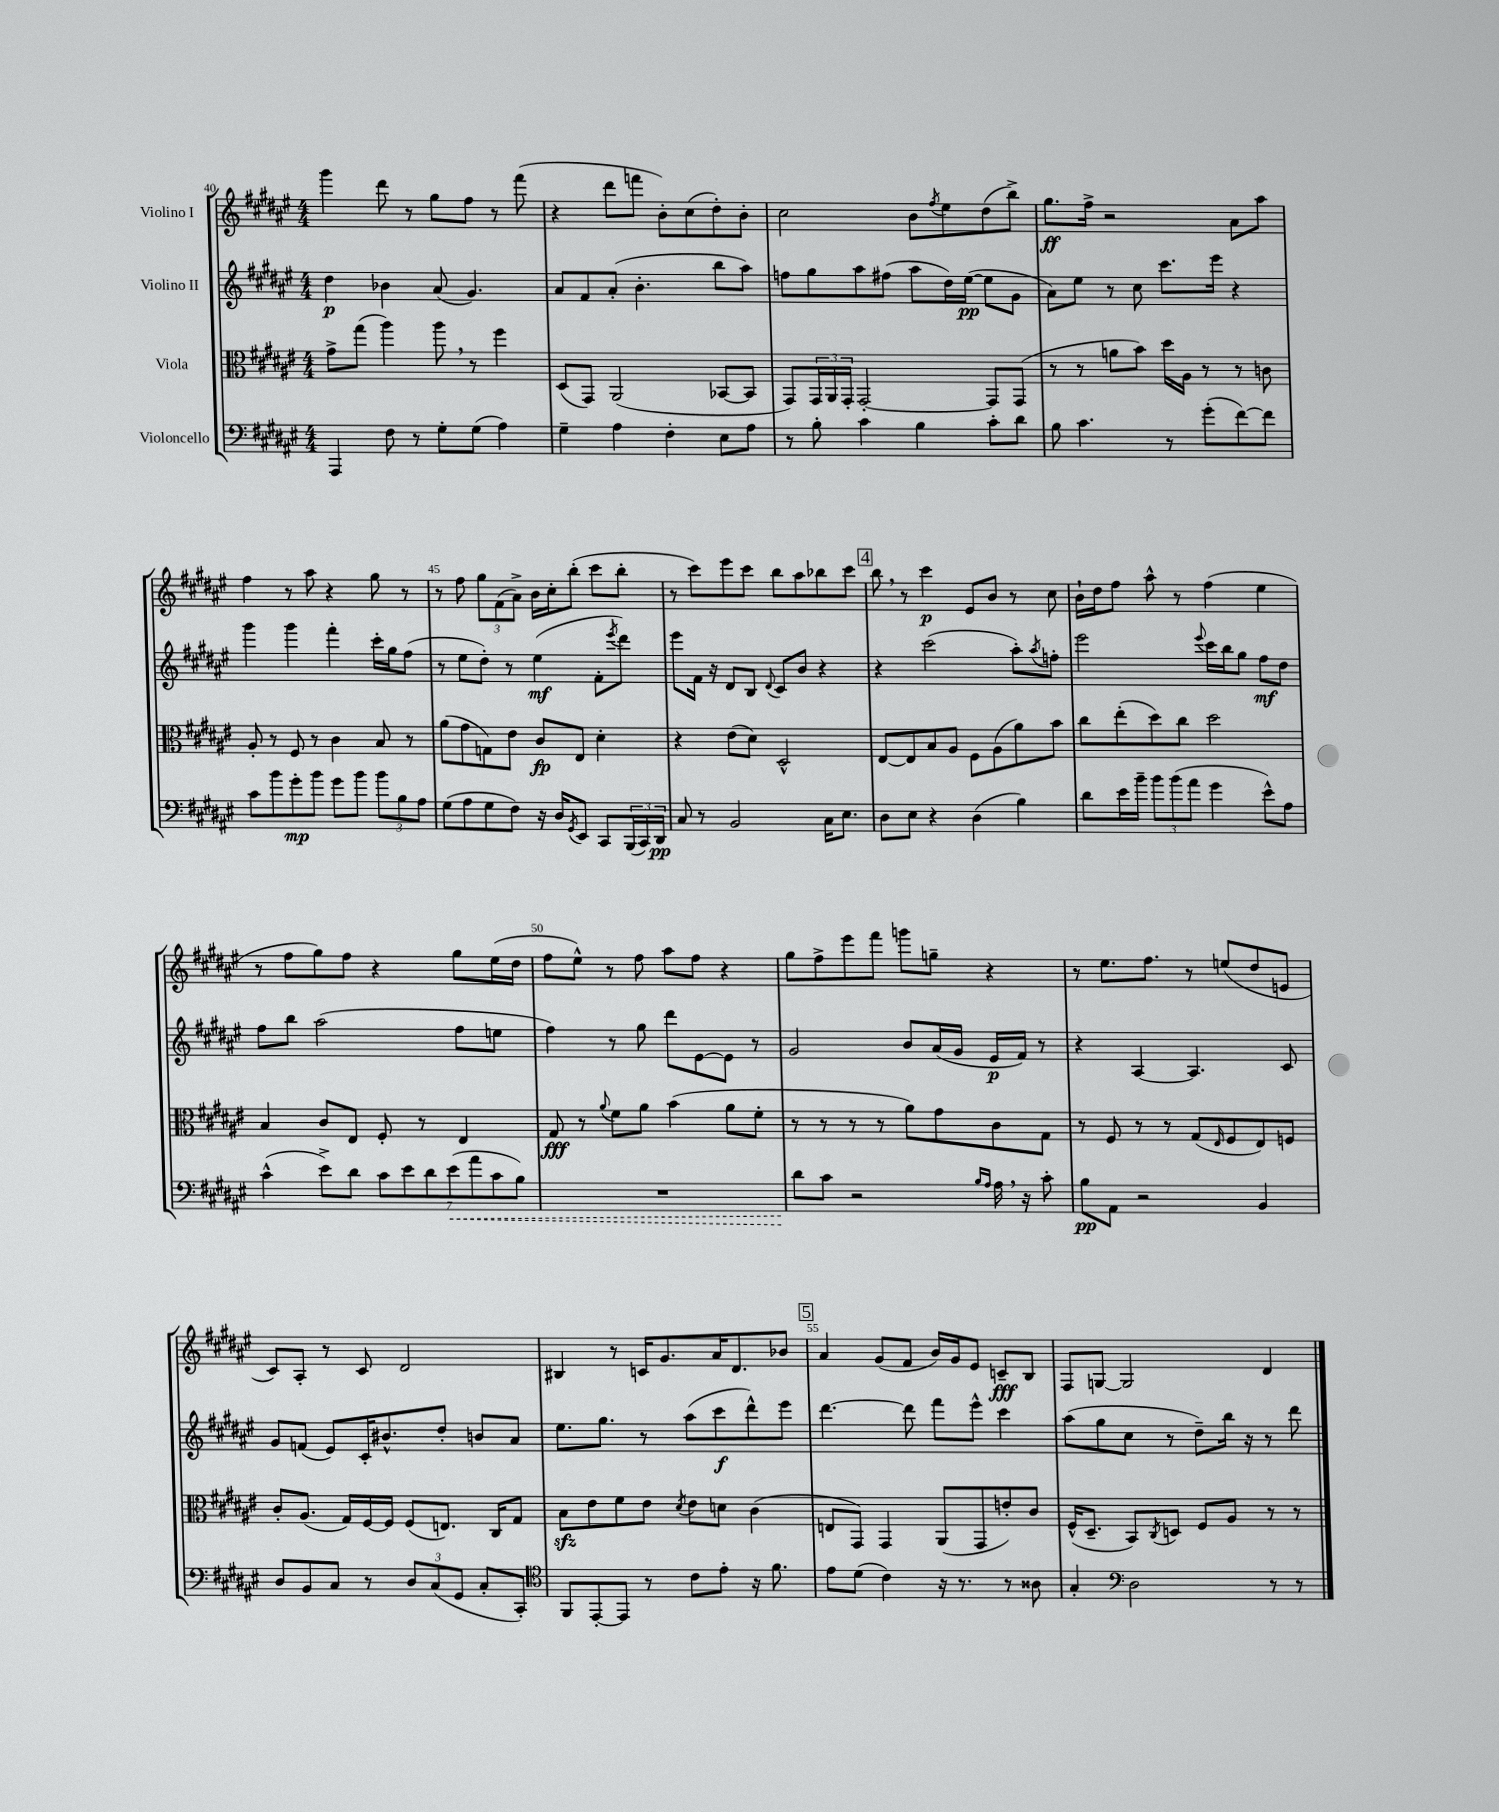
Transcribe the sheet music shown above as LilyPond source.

<<
\new StaffGroup <<
\new Staff = "s0" \with { instrumentName = "Violino I" } {
    \clef treble \key fis \major \numericTimeSignature \time 4/4
    gis'''4 dis'''8 r8 gis''8 fis''8 r8 fis'''8( |
    r4 dis'''8 f'''8 b'8-.) cis''8( dis''8-.) b'8-. |
    cis''2 b'8 \acciaccatura { fis''8 } eis''8 dis''8( b''8->) |
    gis''8.\ff fis''16-> r2 ais'8 ais''8 |
    fis''4 r8 ais''8 r4 gis''8 r8 |
    r8 fis''8 \tuplet 3/2 { gis''8 fis'8( ais'8->) } b'16 cis''16-. b''8-.( cis'''8 b''8-. |
    r8 cis'''8) eis'''8 cis'''8 b''8 ais''8 bes''8 cis'''8 |
    \mark \markup { \box "4" } b''8 \breathe r8 cis'''4\p eis'8 b'8 r8 cis''8 |
    b'16-! dis''16 fis''8 ais''8-^ r8 fis''4( eis''4 |
    r8 fis''8 gis''8) fis''8 r4 gis''8 eis''16( dis''16 |
    fis''8 eis''8-^) r8 fis''8 ais''8 fis''8 r4 |
    gis''8 fis''8-> eis'''8 fis'''8 g'''8 g''8-- r4 |
    r8 eis''8. fis''8. r8 e''8( dis''8 e'8 |
    cis'8) ais8-. r8 cis'8 dis'2 |
    bis4 r8 c'16 gis'8. ais'16 dis'8. bes'8 |
    \mark \markup { \box "5" } ais'4 gis'8( fis'8 b'16) gis'16 eis'8 c'8--\fff b8 |
    fis8 g8~ g2 dis'4 \bar "|." |
}
\new Staff = "s1" \with { instrumentName = "Violino II" } {
    \clef treble \key fis \major \numericTimeSignature \time 4/4
    dis''4\p bes'4 ais'8( gis'4.) |
    ais'8 fis'8 ais'8-.( b'4.-. b''8 ais''8) |
    f''8 gis''8 ais''8 fis''8( ais''8 dis''16) eis''16~\pp( eis''8 gis'8 |
    ais'8) eis''8 r8 cis''8 cis'''8. eis'''16 r4 |
    gis'''4 gis'''4 fis'''4-. cis'''16-. gis''16 fis''8( |
    r8 eis''8 dis''8-.) r8 eis''4\mf( fis'8-. \acciaccatura { eis'''8 } dis'''8) |
    eis'''8 fis'16 r16 dis'8 b8 \appoggiatura { dis'8 } cis'8 b'8 r4 |
    \mark \markup { \box "4" } r4 cis'''2( ais''8-.) \acciaccatura { ais''8 } f''8-. |
    eis'''2 \appoggiatura { eis'''8 } cis'''16 b''16 gis''8 fis''8\mf dis''8 |
    fis''8 b''8 ais''2( fis''8 e''8 |
    fis''4) r8 gis''8 dis'''8 eis'8~ eis'8 r8 |
    gis'2 b'8 ais'16( gis'16 eis'16\p fis'16) r8 |
    r4 ais4~ ais4. cis'8 |
    gis'8 f'8( eis'8) cis'16-. bis'8.-^ dis''8-. b'8 ais'8 |
    eis''8. gis''8. r8 ais''8( cis'''8\f dis'''8-^) eis'''8 |
    \mark \markup { \box "5" } dis'''4.~ dis'''8 fis'''8 eis'''8-^ cis'''4 |
    ais''8( gis''8 cis''8 r8 dis''8--) b''16 r16 r8 dis'''8 \bar "|." |
}
\new Staff = "s2" \with { instrumentName = "Viola" } {
    \clef alto \key fis \major \numericTimeSignature \time 4/4
    gis'8-> gis''8( ais''4) ais''8 \breathe r8 fis''4 |
    dis8( gis,8) ais,2( bes,8~ bes,8 |
    gis,8) \tuplet 3/2 { gis,16 ais,16 gis,16-. } gis,2~-. gis,8 gis,8( |
    r8 r8 a'8 b'8) dis''16 ais16 r8 r8 c'8 |
    ais8-. r8 fis8 r8 cis'4 b8 r8 |
    ais'8( gis'8 g8) eis'8 cis'8\fp eis8 dis'4-. |
    r4 eis'8( dis'8) dis2-^ |
    \mark \markup { \box "4" } eis8~ eis8 b8 ais8 fis8 ais8( ais'8) b'8 |
    cis''8 eis''8-.( dis''8) cis''8 dis''2 |
    b4 cis'8 eis8 fis8-. r8 eis4 |
    gis8\fff r8 \appoggiatura { ais'8 } fis'8 ais'8 b'4( ais'8 fis'8-. |
    r8 r8 r8 r8 ais'8) gis'8 cis'8 gis8 |
    r8 fis8 r8 r8 gis8( \grace { eis16 } fis8 eis8) f8 |
    cis'8-. ais8.( gis16) fis16~ fis16 fis8( e8.) cis16 gis8 |
    b8\sfz eis'8 fis'8 eis'8 \acciaccatura { dis'8 } eis'8 d'8 cis'4( |
    \mark \markup { \box "5" } e8 gis,8) gis,4 ais,8( gis,8 e'8-.) cis'8 |
    fis16-^( dis8.-- b,8) \acciaccatura { cis8 } d8 fis8 ais8 r8 r8 \bar "|." |
}
\new Staff = "s3" \with { instrumentName = "Violoncello" } {
    \clef bass \key fis \major \numericTimeSignature \time 4/4
    ais,,4 fis8 r8 gis8-. gis8( ais4) |
    gis4-- ais4 fis4-. eis8 ais8 |
    r8 b8-. cis'4 b4 cis'8-. dis'8 |
    b8 cis'4. r8 gis'8-.( fis'8~) fis'8 |
    cis'8 b'8 gis'8-.\mp b'8 gis'8 b'8 \tuplet 3/2 { b'8 b8 ais8 } |
    gis8( ais8 gis8 fis8) r16 dis16 \acciaccatura { gis,8 } eis,8 cis,8 \tuplet 3/2 { b,,16( cis,16) dis,16\pp } |
    cis8 r8 b,2 cis16 eis8. |
    \mark \markup { \box "4" } dis8 eis8 r4 dis4( b4) |
    dis'8 eis'16 b'16-- \tuplet 3/2 { b'8 b'8( ais'8 } gis'4 eis'8-^) ais8 |
    cis'4-^( eis'8->) dis'8 \tuplet 7/4 { cis'8 eis'8 dis'8 \once \override Hairpin.style = #'dashed-line eis'8\<( ais'8 cis'8 b8) } |
    R1 |
    dis'8\! cis'8 r2 \grace { b16 ais16 } ais16 \breathe r16 cis'8-. |
    b8\pp ais,8 r2 b,4 |
    dis8 b,8 cis8 r8 \tuplet 3/2 { dis8 cis8( gis,8 } cis8-. cis,8-.) |
    \clef tenor fis,8 eis,8~-. eis,8 r8 cis'8 eis'8-. r16 fis'8. |
    \mark \markup { \box "5" } eis'8 dis'8( cis'4) r16 r8. r8 aisis8 |
    gis4-. \clef bass dis2 r8 r8 \bar "|." |
}
>>
>>
\layout { \context { \Score currentBarNumber = #40 \override BarNumber.break-visibility = ##(#f #t #t) barNumberVisibility = #(every-nth-bar-number-visible 5) } }
